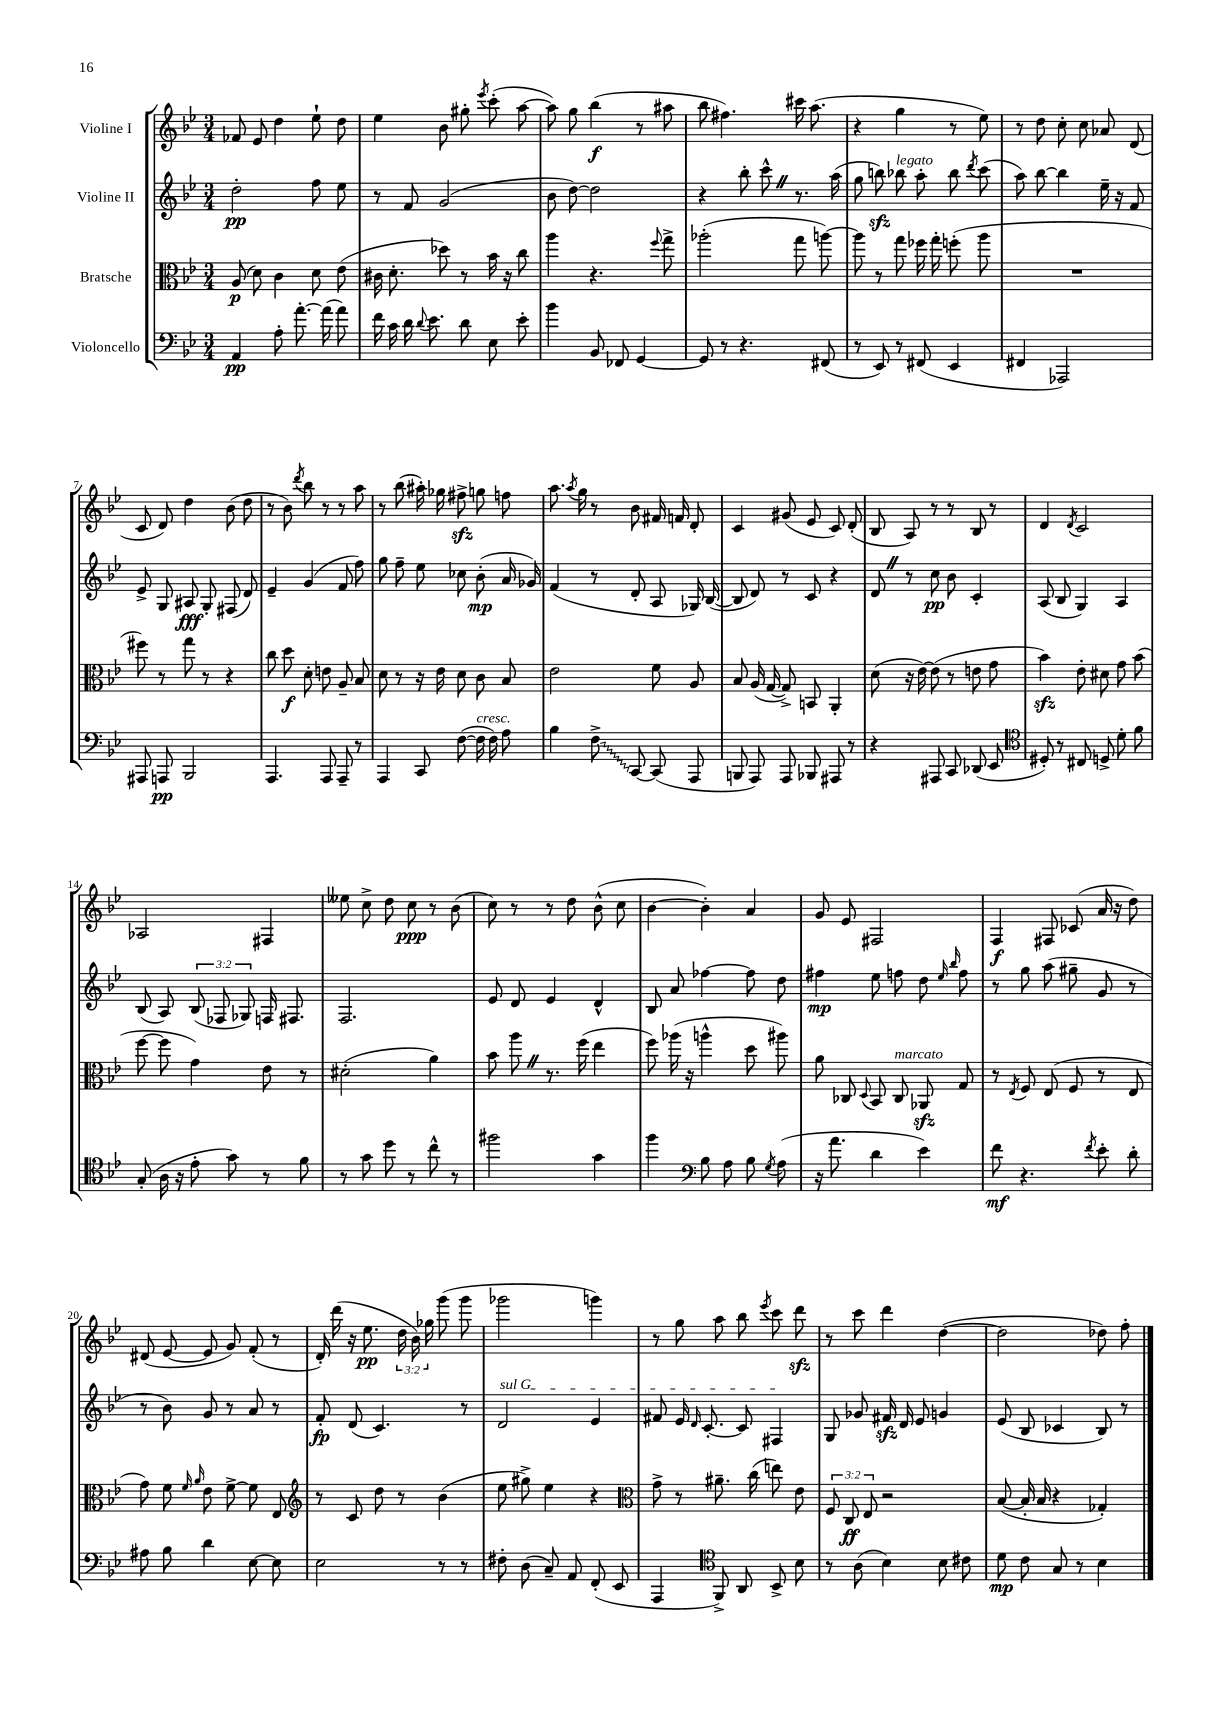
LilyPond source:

<<
\new StaffGroup <<
\new Staff = "s0" \with { instrumentName = "Violine I" } {
    \clef treble \key bes \major \numericTimeSignature \time 3/4 \override Staff.TupletNumber.text = #tuplet-number::calc-fraction-text
    \autoBeamOff fes'8 ees'8 d''4 ees''8-! d''8 |
    ees''4 bes'8 gis''8-. \acciaccatura { ees'''8 } c'''8-.( a''8~ |
    a''8) g''8 bes''4\f( r8 ais''8 |
    bes''8 fis''4.) cis'''16 a''8.( |
    r4 g''4 r8 ees''8) |
    r8 d''8 c''8-. c''8 aes'8 d'8( |
    c'8 d'8) d''4 bes'8( d''8 |
    r8 bes'8) \acciaccatura { d'''8 } bes''8 r8 r8 a''8 |
    r8 bes''8( ais''16-.) ges''16 fis''8->\sfz g''8 f''8 |
    a''8. \acciaccatura { a''8 } g''16 r8 bes'8 fis'16 f'16 d'8-. |
    c'4 gis'8( ees'8 c'8) d'8-.( |
    bes8 a8) r8 r8 bes8 r8 |
    d'4 \acciaccatura { d'8 } c'2 |
    aes2 fis4 |
    eeses''8 c''8-> d''8 c''8\ppp r8 bes'8( |
    c''8) r8 r8 d''8 bes'8-^( c''8 |
    bes'4~ bes'4-.) a'4 |
    g'8 ees'8 fis2 |
    f4\f fis8 ces'8( a'16 r16 d''8) |
    dis'8( ees'8~ ees'8 g'8) f'8-.( r8 |
    d'16-.) d'''16( r16 ees''8.\pp \tuplet 3/2 { d''16 bes'16) ges''16 } g'''8( g'''8 |
    ges'''2 g'''4) |
    r8 g''8 a''8 bes''8 \acciaccatura { ees'''8 } c'''8 d'''8\sfz |
    r8 c'''8 d'''4 d''4~( |
    d''2 des''8) f''8-. \bar "|." |
}
\new Staff = "s1" \with { instrumentName = "Violine II" } {
    \clef treble \key bes \major \numericTimeSignature \time 3/4 \override Staff.TupletNumber.text = #tuplet-number::calc-fraction-text
    \autoBeamOff d''2-.\pp f''8 ees''8 |
    r8 f'8 g'2( |
    bes'8 d''8~) d''2 |
    r4 bes''8-. c'''8-^ \once \override BreathingSign.text = \markup { \musicglyph "scripts.caesura.straight" } \breathe r8. a''16( |
    g''8 b''8\sfz) bes''8^\markup { \italic "legato" } a''8-. bes''8 \acciaccatura { d'''8 } c'''8( |
    a''8) bes''8~ bes''4 ees''16-- r16 f'8 |
    ees'8-> g8 ais8\fff g8-. fis8( d'8) |
    ees'4-- g'4( f'8 f''8) |
    g''8 f''8-- ees''8 ces''8 bes'8-.\mp( a'16 ges'16) |
    f'4( r8 d'8-. a8 ges16) bes16~( |
    bes8 d'8) r8 c'8 r4 |
    d'8 \once \override BreathingSign.text = \markup { \musicglyph "scripts.caesura.straight" } \breathe r8 c''8\pp bes'8 c'4-. |
    a8( bes8 g4) a4 |
    bes8( a8) \tuplet 3/2 { bes8( fes8 ges8) } f16 fis8. |
    f2. |
    ees'8 d'8 ees'4 d'4-^ |
    bes8 a'8 fes''4~ fes''8 d''8 |
    fis''4\mp ees''8 f''8 d''8 \grace { ees''16 bes''16 } f''8 |
    r8 g''8 a''8( gis''8-- g'8 r8 |
    r8 bes'8) g'8 r8 a'8 r8 |
    f'8-.\fp d'8( c'4.) r8 |
    \once \override TextSpanner.bound-details.left.text = \markup { \italic "sul G" } d'2\startTextSpan ees'4 |
    fis'8 ees'16 \grace { d'16 } c'8.~-. c'8 fis4\stopTextSpan |
    g8 ges'8 fis'16\sfz d'16 ees'8 g'4 |
    ees'8( bes8 ces'4 bes8) r8 \bar "|." |
}
\new Staff = "s2" \with { instrumentName = "Bratsche" } {
    \clef alto \key bes \major \numericTimeSignature \time 3/4 \override Staff.TupletNumber.text = #tuplet-number::calc-fraction-text
    \autoBeamOff a8\p( d'8) c'4 d'8 ees'8( |
    cis'16 d'8.-. des''8) r8 bes'16 r16 c''8 |
    a''4 r4. \appoggiatura { f''8 } g''8-> |
    aes''2-.( g''8 a''8~) |
    a''8 r8 g''8 fes''16 g''16-. f''8-.( a''8 |
    R2. |
    fis''8) r8 g''8 r8 r4 |
    c''8 d''8\f d'8-. e'8 a8-- bes8 |
    d'8 r8 r16 ees'16 d'8 c'8 bes8 |
    ees'2 f'8 a8 |
    bes8 a16( g16~ g8->) b,8 a,4-. |
    d'8( r16 ees'16~) ees'8( r8 e'8 g'8 |
    bes'4\sfz) ees'8-. dis'8 g'8 bes'8( |
    f''8~ f''8 g'4) ees'8 r8 |
    dis'2-.( a'4) |
    bes'8 a''8 \once \override BreathingSign.text = \markup { \musicglyph "scripts.caesura.straight" } \breathe r8. f''16( ees''4 |
    f''8) aes''16( r16 a''4-^ d''8 ais''8) |
    a'8 ces8 \appoggiatura { d8 } bes,8 ces8^\markup { \italic "marcato" } aes,8\sfz g8 |
    r8 \acciaccatura { ees8 } f8 ees8( f8 r8 ees8 |
    g'8) f'8 \grace { f'16 a'16 } ees'8 f'8~-> f'8 ees8 |
    \clef treble r8 c'8 d''8 r8 bes'4( |
    ees''8 gis''8->) ees''4 r4 |
    \clef alto g'8-> r8 ais'8.-- c''16( e''8) ees'8 |
    \tuplet 3/2 { f8 c8\ff ees8 } r2 |
    bes8~( bes16-. bes16 r4 ges4-.) \bar "|." |
}
\new Staff = "s3" \with { instrumentName = "Violoncello" } {
    \clef bass \key bes \major \numericTimeSignature \time 3/4
    \autoBeamOff a,4\pp a8-. a'8.~-. a'16( a'8) |
    f'16 c'16 d'16 \appoggiatura { d'8 } ees'8. d'8 ees8 ees'8-. |
    bes'4 bes,8 fes,8 g,4~ |
    g,8 r8 r4. fis,8( |
    r8 ees,8) r8 fis,8( ees,4 |
    fis,4 aes,,2) |
    ais,,8 a,,8\pp bes,,2 |
    a,,4. a,,8 a,,8-- r8 |
    a,,4 c,8 f8~( f16^\markup { \italic "cresc." } f16) a8 |
    bes4 \once \override Glissando.style = #'zigzag f8->\glissando c,8~ c,8( a,,8 |
    b,,8 a,,8) a,,8 bes,,8 ais,,8 r8 |
    r4 ais,,8 c,8 des,8( ees,8 |
    \clef tenor dis8-.) r8 cis8 d8-> d'8-. f'8 |
    g8-.( a16 r16 ees'8-. g'8) r8 f'8 |
    r8 g'8 d''8 r8 c''8-^ r8 |
    fis''2 g'4 |
    f''4 \clef bass bes8 a8 bes8 \acciaccatura { g8 } a8( |
    r16 a'8. d'4 ees'4) |
    f'8\mf r4. \acciaccatura { f'8 } ees'8-. d'8-. |
    ais8 bes8 d'4 ees8~ ees8 |
    ees2 r8 r8 |
    fis8-. d8( c8--) a,8 f,8-.( ees,8 |
    a,,4 \clef tenor f,8->) a,8 bes,8-> bes8 |
    r8 a8( bes4) bes8 cis'8 |
    d'8\mp c'8 g8 r8 bes4 \bar "|." |
}
>>
>>
